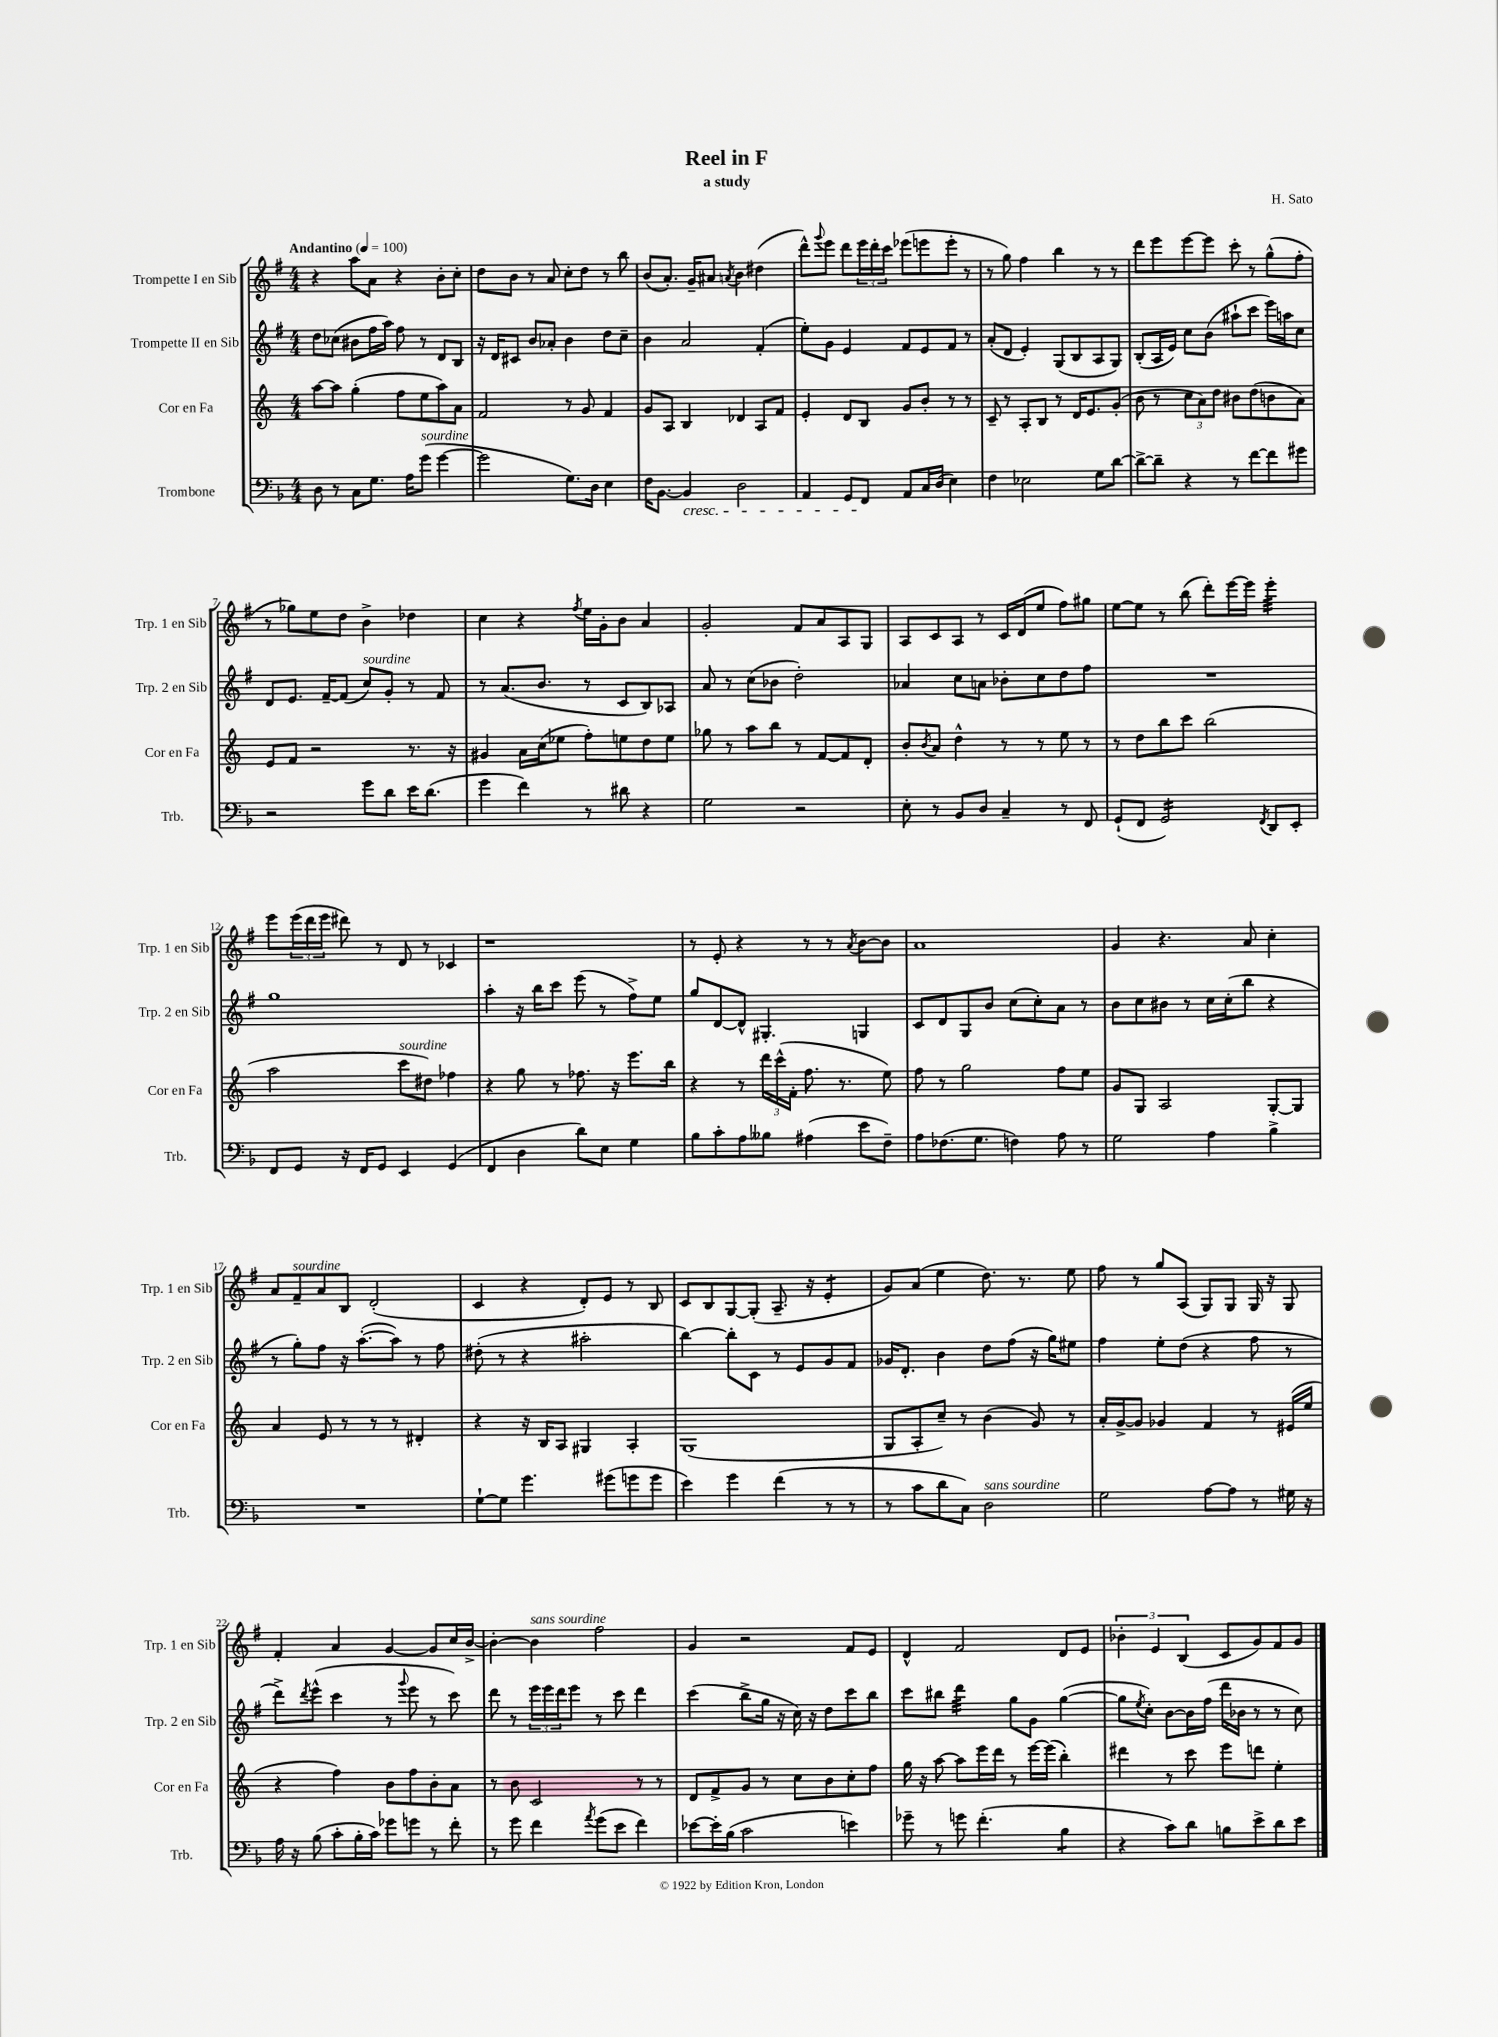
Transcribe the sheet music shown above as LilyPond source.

\header { title = "Reel in F" composer = "H. Sato" subtitle = "a study" }
<<
\new StaffGroup <<
\new Staff = "s0" \with { instrumentName = "Trompette I en Sib" shortInstrumentName = "Trp. 1 en Sib" } {
    \clef treble \key g \major \numericTimeSignature \time 4/4 \tempo "Andantino" 4 = 100
    r4 a''8 a'8 r4 b'8-. c''8-. |
    d''8 b'8 r8 a'8 c''8-. d''8 r8 b''8 |
    b'8( a'8.-.) g'16-- ais'8 \acciaccatura { a'8 } b'4 dis''4( |
    d'''8-^) \appoggiatura { g'''8 } e'''8 d'''8 \tuplet 3/2 { e'''16 d'''16-. c'''16 } ees'''8( e'''8 e'''8-. r8 |
    r8 g''8) fis''4 b''4 r8 r8 |
    d'''8 e'''8 e'''8~ e'''8 c'''8-. r8 g''8-^( fis''8-. |
    r8 ges''8) e''8 d''8 b'4-> des''4 |
    c''4 r4 \acciaccatura { fis''8 } e''16 g'16-. b'8 a'4 |
    g'2-. fis'8 a'8 a8 g8 |
    a8 c'8 a8 r8 c'16 d'16( e''8 fis''8) gis''8 |
    e''8~ e''8 r8 b''8( d'''8-.) e'''16~ e'''16 e'''4:32-. |
    e'''8 \tuplet 3/2 { e'''16( d'''16 e'''16 } dis'''8) r8 d'8 r8 ces'4 |
    r1 |
    r8 e'8-. r4 r8 r8 \acciaccatura { a'8 } b'8~ b'8 |
    a'1 |
    g'4 r4. a'8 c''4-. |
    a'8 fis'8--^\markup { \italic "sourdine" } a'8 b8 d'2-.( |
    c'4 r4 d'8-.) e'8 r8 b8 |
    c'8 b8 g8~ g8-.( a8.-- r16 e'4:8-. |
    g'8) a'8( e''4 d''8.) r8. e''8 |
    fis''8 r8 g''8 a8( g8) g8 g16 r16 g8 |
    fis'4-. a'4 g'4~ g'8 c''16 b'16~-> |
    b'4~-. b'4^\markup { \italic "sans sourdine" } fis''2 |
    g'4 r2 fis'8 e'8 |
    d'4-^ fis'2 d'8 e'8 |
    \tuplet 3/2 { bes'4-. e'4 b4( } c'8 g'8) fis'8 g'8 \bar "|." |
}
\new Staff = "s1" \with { instrumentName = "Trompette II en Sib" shortInstrumentName = "Trp. 2 en Sib" } {
    \clef treble \key g \major \numericTimeSignature \time 4/4
    d''8 ces''8( bis'8 fis''16 a''16) fis''8 r8 d'8 b8 |
    r16 d'16 cis'8 b'8 aes'8-. b'4 d''8 c''8-- |
    b'4 a'2 fis'4-.( |
    e''8-.) g'8 e'4 fis'8 e'8 fis'8 r8 |
    a'8-.( d'8 e'4-.) g8( b8 a8 g8) |
    b8-.( a16 e'16) c''8 b'8( ais''8-! c'''8 e'''16) a''16 c''8 |
    d'8 e'8. fis'16~-- fis'8( c''8^\markup { \italic "sourdine" }) g'8-. r8 fis'8 |
    r8 a'8.( b'8. r8 c'8 b8) aes8 |
    a'8 r8 c''8( bes'8 d''2-.) |
    aes'4 c''8 a'8 bes'8-. c''8 d''8 fis''8 |
    R1 |
    g''1 |
    a''4-. r16 b''16 c'''8 e'''8( r8 fis''8->) e''8 |
    g''8 d'8~ d'8-^ gis4.-. g4 |
    c'8 d'8 g8 b'8 c''8( c''8-.) a'8 r8 |
    b'8 c''8 bis'8 r8 c''16 c''16-.( b''8 r4 |
    r8 g''8-.) fis''8 r16 a''8.~-.( a''8) r8 fis''8 |
    dis''8-.( r8 r4 ais''2-. |
    b''4~) b''8-. c'8 r8 e'8 g'8 fis'8 |
    ges'16 d'8.-. b'4 d''8 fis''8( r16 g''16) eis''8 |
    fis''4 e''8-. d''8( r4 fis''8 r8 |
    d'''8->) \acciaccatura { d'''8 } e'''8-^( c'''4 r8 \appoggiatura { g'''8 } e'''8 r8 c'''8) |
    d'''8 r8 \tuplet 3/2 { e'''16 e'''16 d'''16 } e'''8 r8 c'''8 d'''4 |
    c'''4( b''8-> g''16 r16 c''16) r16 d''8 c'''8 b''8 |
    c'''8 bis''8 d'''4:32 g''8 g'8 g''4~( |
    g''8 \acciaccatura { e''8 } c''8-.) b'8~ b'16 fis''16( d'''16 bes'16 r8 r8 c''8) \bar "|." |
}
\new Staff = "s2" \with { instrumentName = "Cor en Fa" shortInstrumentName = "Cor en Fa" } {
    \clef treble \key c \major \numericTimeSignature \time 4/4
    a''8~ a''8 g''4-.( f''8 e''8 a''8) a'8 |
    f'2 r8 g'8 f'4 |
    g'8 a8 b4 des'4 a8 f'8 |
    e'4-. d'8 b8 g'8 b'8-. r8 r8 |
    c'8-- r8 a8-. b8 r8 d'16 e'8. g'8-.( |
    b'8 r8 \tuplet 3/2 { c''8 a'8) d''8 } bis'8 d''8( b'8 a'8) |
    e'8 f'8 r2 r8. r16 |
    gis'4 a'16 c''16( ees''8 f''8-.) e''8 d''8 e''8 |
    ges''8 r8 a''8 b''8 r8 f'8~ f'8 d'8-. |
    b'8-. \acciaccatura { b'8 } a'8 d''4-^ r8 r8 e''8 r8 |
    r8 d''8 b''8 c'''8 b''2( |
    a''2 c'''8^\markup { \italic "sourdine" } dis''8) fes''4 |
    r4 g''8 r8 fes''8. r16 e'''8. b''16 |
    r4 r8 \tuplet 3/2 { d'''16 c'''16-^( f'16-. } f''8. r8. e''8) |
    f''8 r8 g''2 f''8 e''8 |
    g'8 g8 a2 g8~-. g8 |
    a'4 e'8 r8 r8 r8 dis'4-. |
    r4 r16 b16 a8 gis4 a4-. |
    g1( |
    g8 a8-. c''8--) r8 b'4( g'8) r8 |
    a'16-. g'16~-> g'8 ges'4 f'4 r8 eis'16( e''16 |
    r4 f''4) b'8 f''8 b'8-. a'8 |
    r8 b'8 c'2 r8 r8 |
    d'8 f'8-> g'8 r8 c''8 b'8 c''8-. f''8 |
    g''16 r16 a''8~ a''8 e'''16 d'''16 r8 e'''16~ e'''16( b''4-.) |
    dis'''4 r8 c'''8 e'''8 d'''8 e''4-. \bar "|." |
}
\new Staff = "s3" \with { instrumentName = "Trombone" shortInstrumentName = "Trb." } {
    \clef bass \key f \major \numericTimeSignature \time 4/4
    d8 r8 c8 g8. a16 g'8^\markup { \italic "sourdine" }( g'4~ |
    g'2 g8.) d16 e4 |
    f16 bes,8.~ bes,4\cresc d2 |
    a,4 g,8 f,8\! a,8 c16 d16( e4) |
    f4 ees2 g8 d'8~ |
    d'8~-> d'8-- r4 r8 f'8~ f'8 gis'8 |
    r2 g'8 d'8 e'16 d'8.( |
    g'4 f'4) r8 dis'8 r4 |
    g2 r2 |
    e8-. r8 bes,8 d8 c4-- r8 f,8 |
    g,8-!( f,8 g,2:16) \acciaccatura { f,8 } d,8 e,8-. |
    f,8 g,8 r16 f,16 g,8 e,4 g,4( |
    f,4 d4 d'8) e8 g4 |
    bes8 c'8-. a8 beses8 ais4( e'8 f8--) |
    a8 fes8.( g8. f4) a8 r8 |
    g2 a4 bes4-> |
    R1 |
    g8~-! g8 g'4. gis'8( g'8 g'8 |
    e'4) g'4 f'4( r8 r8 |
    r8 c'8 d'8 c8) d2^\markup { \italic "sans sourdine" } |
    g2 a8~ a8 r8 gis16 r16 |
    a16 r16 bes8( c'8-. bes16-. c'16) ges'8 g'8 r8 f'8-. |
    r8 g'8 f'4 \acciaccatura { a'8 } g'8( e'8 f'4) |
    ees'8~ ees'16-. bes16( c'2 e'4) |
    ges'8-- r8 g'8 f'4.-.( bes4:8 |
    r4 c'8) d'8 b8 e'8-> d'8 e'8 \bar "|." |
}
>>
>>
